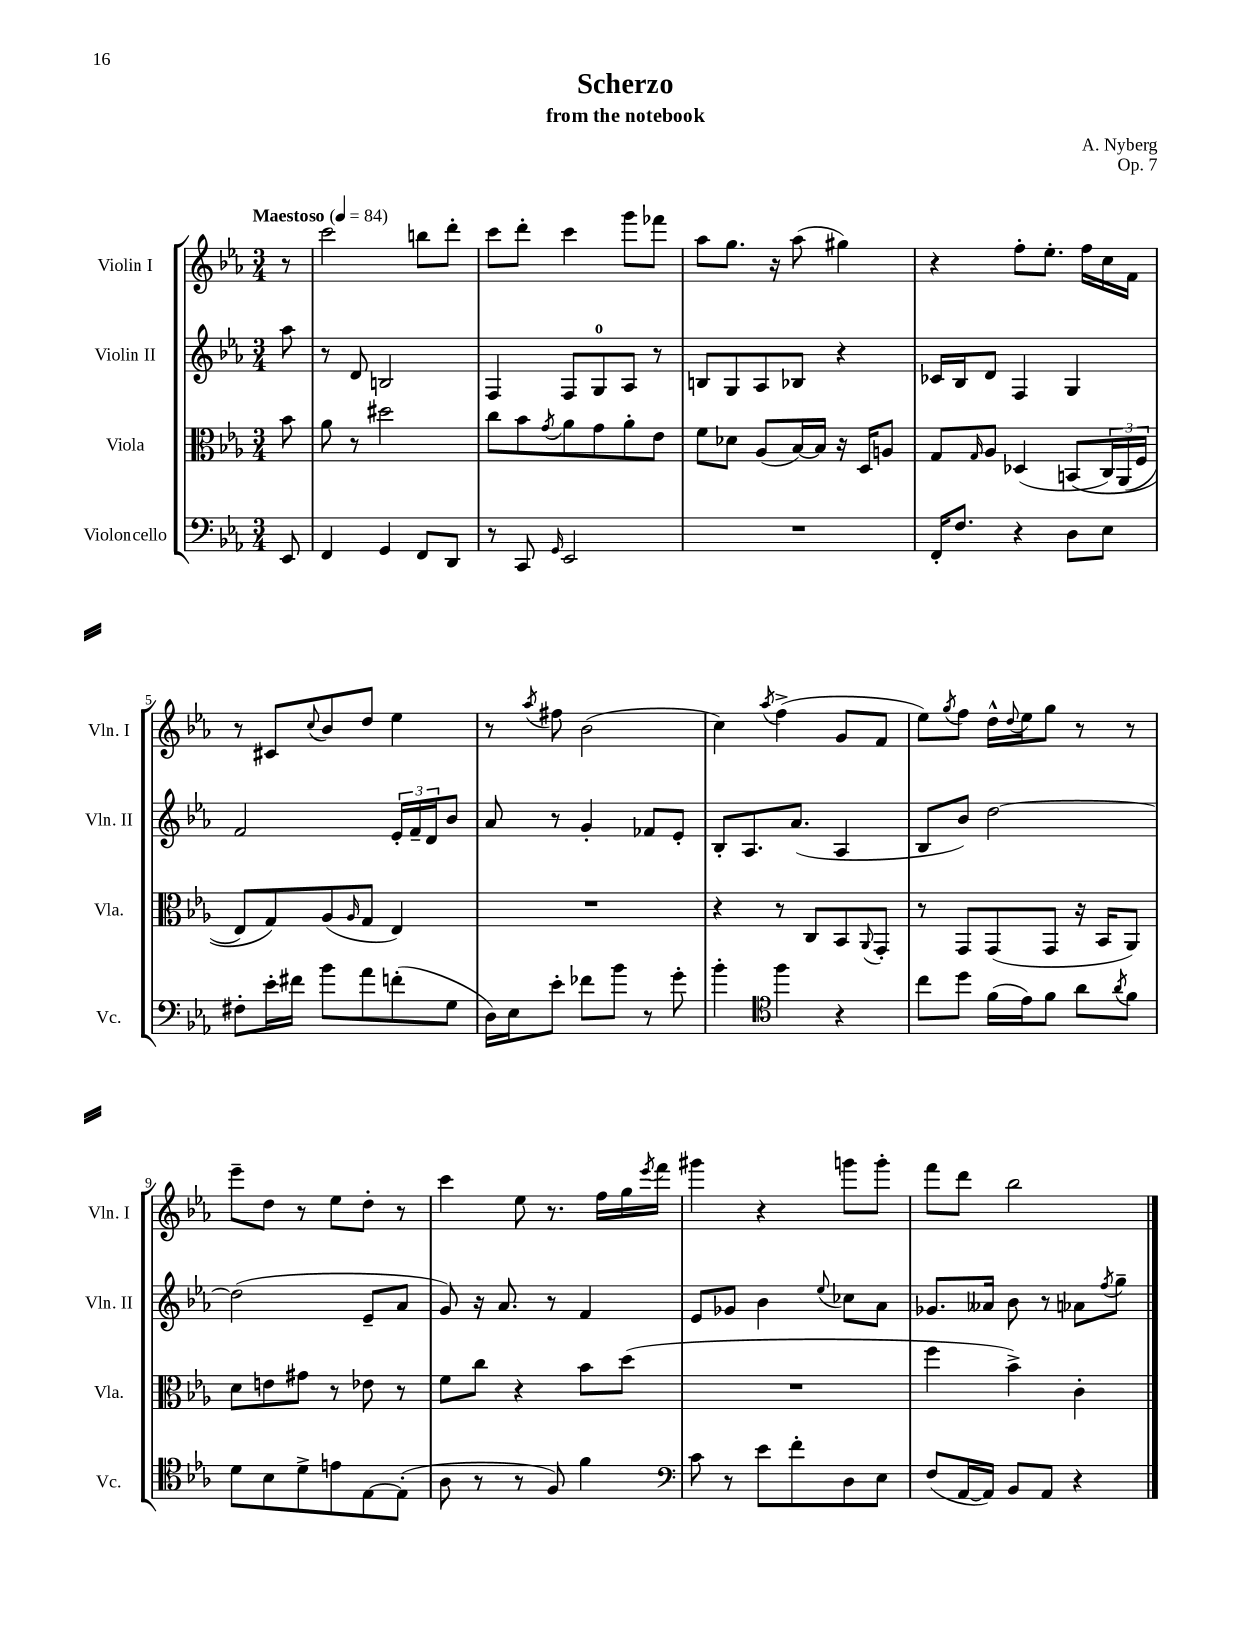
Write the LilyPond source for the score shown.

\header { title = "Scherzo" composer = "A. Nyberg" subtitle = "from the notebook" opus = "Op. 7" }
<<
\new StaffGroup <<
\new Staff = "s0" \with { instrumentName = "Violin I" shortInstrumentName = "Vln. I" } {
    \clef treble \key ees \major \numericTimeSignature \time 3/4 \partial 8 \tempo "Maestoso" 4 = 84
    r8 |
    c'''2 b''8 d'''8-. |
    c'''8 d'''8-. c'''4 g'''8 fes'''8 |
    aes''8 g''8. r16 aes''8( gis''4) |
    r4 f''8-. ees''8.-. f''16 c''16 f'16 |
    r8 cis'8 \appoggiatura { c''8 } bes'8 d''8 ees''4 |
    r8 \acciaccatura { aes''8 } fis''8 bes'2( |
    c''4) \acciaccatura { aes''8 } f''4->( g'8 f'8 |
    ees''8) \acciaccatura { g''8 } f''8 d''16-^ \appoggiatura { d''8 } ees''16 g''8 r8 r8 |
    ees'''8-- d''8 r8 ees''8 d''8-. r8 |
    c'''4 ees''8 r8. f''16 g''16 \acciaccatura { ees'''8 } f'''16 |
    gis'''4 r4 g'''8 g'''8-. |
    f'''8 d'''8 bes''2 \bar "|." |
}
\new Staff = "s1" \with { instrumentName = "Violin II" shortInstrumentName = "Vln. II" } {
    \clef treble \key ees \major \numericTimeSignature \time 3/4 \partial 8
    aes''8 |
    r8 d'8 b2 |
    f4 f8 g8-0 aes8 r8 |
    b8 g8 aes8 bes8 r4 |
    ces'16 bes16 d'8 f4 g4 |
    f'2 \tuplet 3/2 { ees'16-. f'16-- d'16 } bes'8 |
    aes'8 r8 g'4-. fes'8 ees'8-. |
    bes8-. aes8. aes'8.( aes4 |
    bes8 bes'8) d''2~ |
    d''2( ees'8-- aes'8 |
    g'8) r16 aes'8. r8 f'4 |
    ees'8 ges'8 bes'4 \appoggiatura { ees''8 } ces''8 aes'8 |
    ges'8. aeses'16 bes'8 r8 aes'8 \acciaccatura { f''8 } g''8-- \bar "|." |
}
\new Staff = "s2" \with { instrumentName = "Viola" shortInstrumentName = "Vla." } {
    \clef alto \key ees \major \numericTimeSignature \time 3/4 \partial 8
    bes'8 |
    aes'8 r8 dis''2 |
    c''8 bes'8 \acciaccatura { g'8 } aes'8 g'8 aes'8-. ees'8 |
    f'8 des'8 aes8( bes16~) bes16 r16 d16 a8 |
    g8 \grace { g16 } aes8 des4( b,8\( \tuplet 3/2 { c16) aes,16( f16 } |
    ees8) g8\) aes8( \grace { aes16 } g8 ees4) |
    R2. |
    r4 r8 c8 bes,8 \appoggiatura { aes,8 } g,8-. |
    r8 g,8 g,8( g,8 r16 bes,16 aes,8) |
    d'8 e'8 gis'8 r8 ees'8 r8 |
    f'8 c''8 r4 bes'8 d''8( |
    R2. |
    f''4 bes'4->) c'4-. \bar "|." |
}
\new Staff = "s3" \with { instrumentName = "Violoncello" shortInstrumentName = "Vc." } {
    \clef bass \key ees \major \numericTimeSignature \time 3/4 \partial 8
    ees,8 |
    f,4 g,4 f,8 d,8 |
    r8 c,8 \grace { g,16 } ees,2 |
    R2. |
    f,16-. f8. r4 d8 ees8 |
    fis8-. ees'16-. fis'16 bes'8 aes'8 f'8-.( g8 |
    d16) ees16 ees'8-. fes'8 bes'8 r8 g'8-. |
    bes'4-. \clef tenor f''4 r4 |
    c''8 d''8 f'16( ees'16) f'8 aes'8 \acciaccatura { aes'8 } f'8 |
    d'8 bes8 d'8-> e'8 ees8~ ees8-.( |
    aes8 r8 r8 f8) f'4 |
    \clef bass c'8 r8 ees'8 f'8-. d8 ees8 |
    f8( aes,16~ aes,16) bes,8 aes,8 r4 \bar "|." |
}
>>
>>
